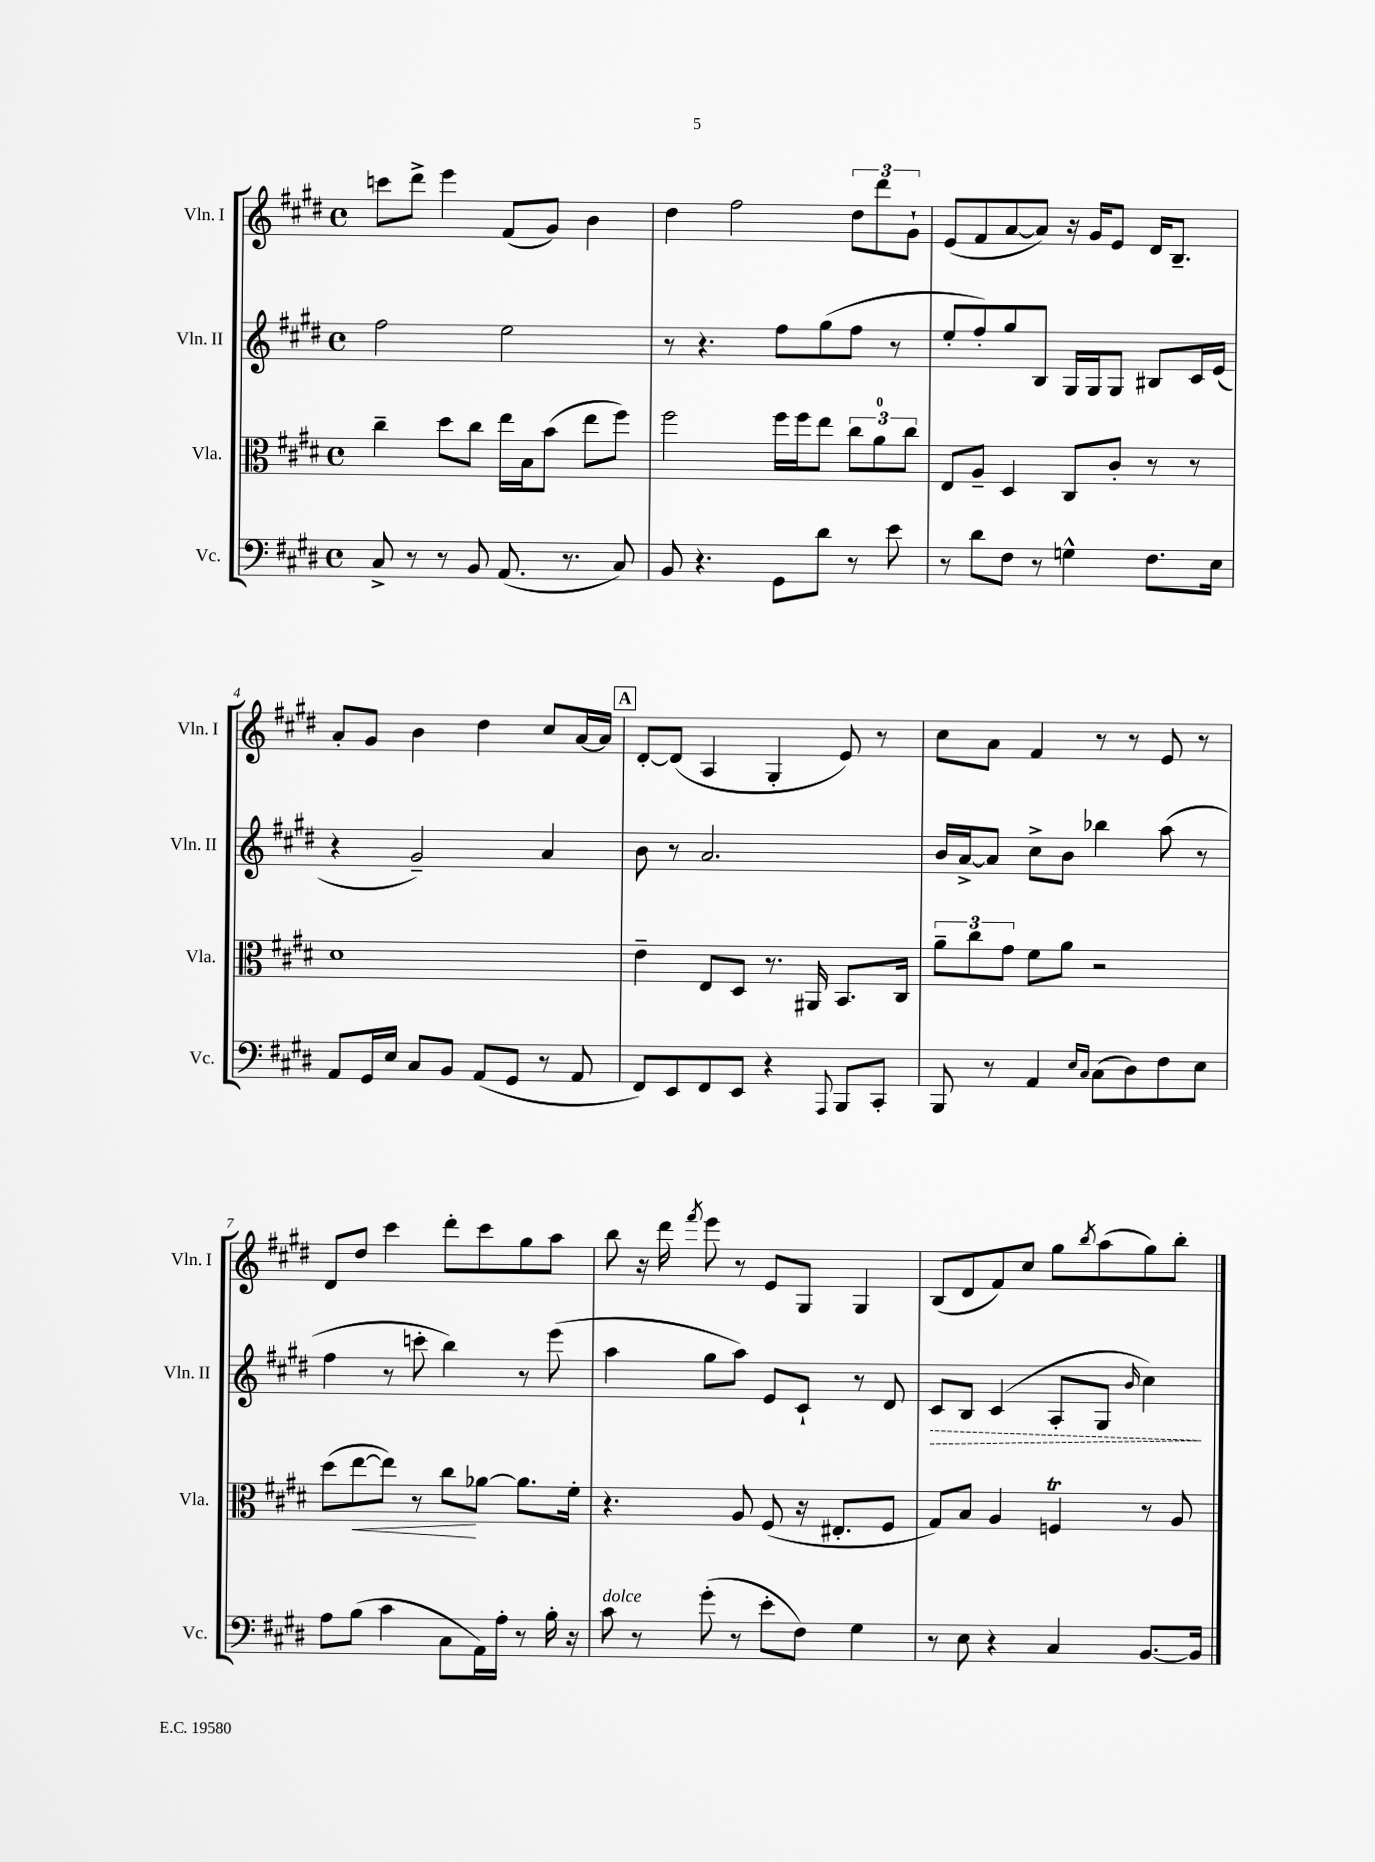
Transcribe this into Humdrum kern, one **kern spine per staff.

**kern	**kern	**dynam	**kern	**dynam	**kern
*part4	*part3	*part3	*part2	*part2	*part1
*staff4	*staff3	*staff3	*staff2	*staff2	*staff1
*I"Vc.	*I"Vla.	*	*I"Vln. II	*	*I"Vln. I
*I'Vc.	*I'Vla.	*	*I'Vln. II	*	*I'Vln. I
*clefF4	*clefC3	*	*clefG2	*	*clefG2
*k[f#c#g#d#]	*k[f#c#g#d#]	*	*k[f#c#g#d#]	*	*k[f#c#g#d#]
*M4/4	*M4/4	*	*M4/4	*	*M4/4
*met(c)	*met(c)	*	*met(c)	*	*met(c)
=1	=1	=1	=1	=1	=1
8C#^/	4cc#~\	.	2ff#\	.	8cccn\L
8r	.	.	.	.	8ddd#^\J
8r	8dd#\L	.	.	.	4eee\
8BB/	8cc#\J	.	.	.	.
(8.AA/	16ee\LL	.	2ee\	.	(8f#/L
.	16B\J	.	.	.	.
.	(8b\J	.	.	.	8g#/J)
8.r	.	.	.	.	.
.	8ee\L	.	.	.	4b\
8C#/)	8ff#\J)	.	.	.	.
=2	=2	=2	=2	=2	=2
8BB/	2ff#\	.	8r	.	4dd#\
4.r	.	.	4.r	.	.
.	.	.	.	.	2ff#\
8GG#\L	16ff#\LL	.	8ff#\L	.	.
.	16ff#\J	.	.	.	.
8d#\J	8ee\J	.	(8gg#\	.	.
8r	12cc#\L	.	8ff#\J	.	12dd#\L
.	12a\	.	.	.	12ddd#\
8e\	.	.	8r	.	.
.	12cc#\J	.	.	.	12g#`\J
=3	=3	=3	=3	=3	=3
8r	8E/L	.	8ee'/L	.	(8e/L
8d#\L	8A~/J	.	8ff#'/)	.	8f#/
8F#\J	4D#/	.	8gg#/	.	[8a/
8r	.	.	8B/J	.	8a/J])
4Gn^^\	8C#/L	.	16G#/LL	.	16r
.	.	.	16G#/J	.	16g#/KL
.	8c#'/J	.	8G#/J	.	8e/J
8.F#\L	8r	.	8B#X/L	.	16d#/KL
.	.	.	.	.	8.B~/J
.	8r	.	16c#/L	.	.
16E\Jk	.	.	(16e/JJ	.	.
!!LO:LB:g=z
=4	=4	=4	=4	=4	=4
8AA/L	1d#	.	4r	.	8a'/L
16GG#/L	.	.	.	.	8g#/J
16E/JJ	.	.	.	.	.
8C#/L	.	.	2g#~/)	.	4b\
8BB/J	.	.	.	.	.
(8AA/L	.	.	.	.	4dd#\
8GG#/J	.	.	.	.	.
8r	.	.	4a/	.	8cc#/L
8AA/	.	.	.	.	[16a/L
.	.	.	.	.	16a/JJ]
!!LO:REH:place=s1:t=A
=5	=5	=5	=5	=5	=5
8FF#/L)	4e~\	.	8b\	.	[8d#'/L
8EE/	.	.	8r	.	(8d#/J]
8FF#/	8E/L	.	2.a/	.	4A/
8EE/J	8D#/J	.	.	.	.
4r	8.r	.	.	.	4G#'/
.	16AA#X/	.	.	.	.
8qqAAA/	.	.	.	.	.
8BBB/L	8.BB/L	.	.	.	8e/)
8CC#'/J	.	.	.	.	8r
.	16C#/Jk	.	.	.	.
=6	=6	=6	=6	=6	=6
8BBB/	12a~\L	.	16b/LL	.	8cc#\L
.	.	.	[16a^/J	.	.
.	12cc#\	.	.	.	.
8r	.	.	8a/J]	.	8a\J
.	12g#\J	.	.	.	.
4AA/	8f#\L	.	8cc#^\L	.	4f#/
.	8a\J	.	8b\J	.	.
16qqE/LL	.	.	.	.	.
16qqC#/JJ	.	.	.	.	.
(8C#\L	2r	.	4bb-X\	.	8r
8D#\)	.	.	.	.	8r
8F#\	.	.	(8aa\	.	8e/
8E\J	.	.	8r	.	8r
!!LO:LB:g=z
=7	=7	=7	=7	=7	=7
8A\L	(8dd#\L	.	4ff#\	.	8d#/L
!	!	!LO:HP:b	!	!	!
(8B\J	[8ee\	<	.	.	8dd#/J
4c#\	8ee\J])	.	8r	.	4ccc#\
.	8r	.	8cccn'\	.	.
8C#\L	8cc#\L	.	4bb\)	.	8ddd#'\L
16AA\L)	[8a-X\J	[	.	.	8ccc#\
16A'\JJ	.	.	.	.	.
8r	8.a-\L]	.	8r	.	8gg#\
16B'\	.	.	(8eee\	.	8aa\J
16r	16f#'\Jk	.	.	.	.
=8	=8	=8	=8	=8	=8
!LO:TX:a:i:t=dolce	!	!	!	!	!
8c#\	4.r	.	4aa\	.	8bb\
8r	.	.	.	.	16r
.	.	.	.	.	16ddd#\
.	.	.	.	.	8qfff#/
(8g#'\	.	.	8gg#\L	.	8eee\
8r	8A/	.	8aa\J)	.	8r
8e'\L	(8F#/	.	8e/L	.	8e/L
8F#\J)	16r	.	8c#`/J	.	8G#/J
.	8.E#X'/L	.	.	.	.
4G#\	.	.	8r	.	4G#/
.	8F#/J	.	8d#/	.	.
=9	=9	=9	=9	=9	=9
!	!	!	!	!LO:HP:b	!
8r	8G#/L)	.	8c#/L	>	(8B/L
8E\	8B/J	.	8B/J	.	8d#/
4r	4A/	.	(4c#/	.	8f#/)
.	.	.	.	.	8cc#/J
4C#/	4FnT/	.	8A'/L	.	8gg#\L
.	.	.	.	.	8qbb/
.	.	.	8G#/J	.	(8aa\
.	.	.	16qqb/	.	.
[8.BB/L	8r	.	4cc#\)	.	8gg#\)
.	8A/	.	.	.	8bb'\J
16BB/Jk]	.	.	.	.	.
.	.	.	.	]	.
==	==	==	==	==	==
*-	*-	*-	*-	*-	*-
